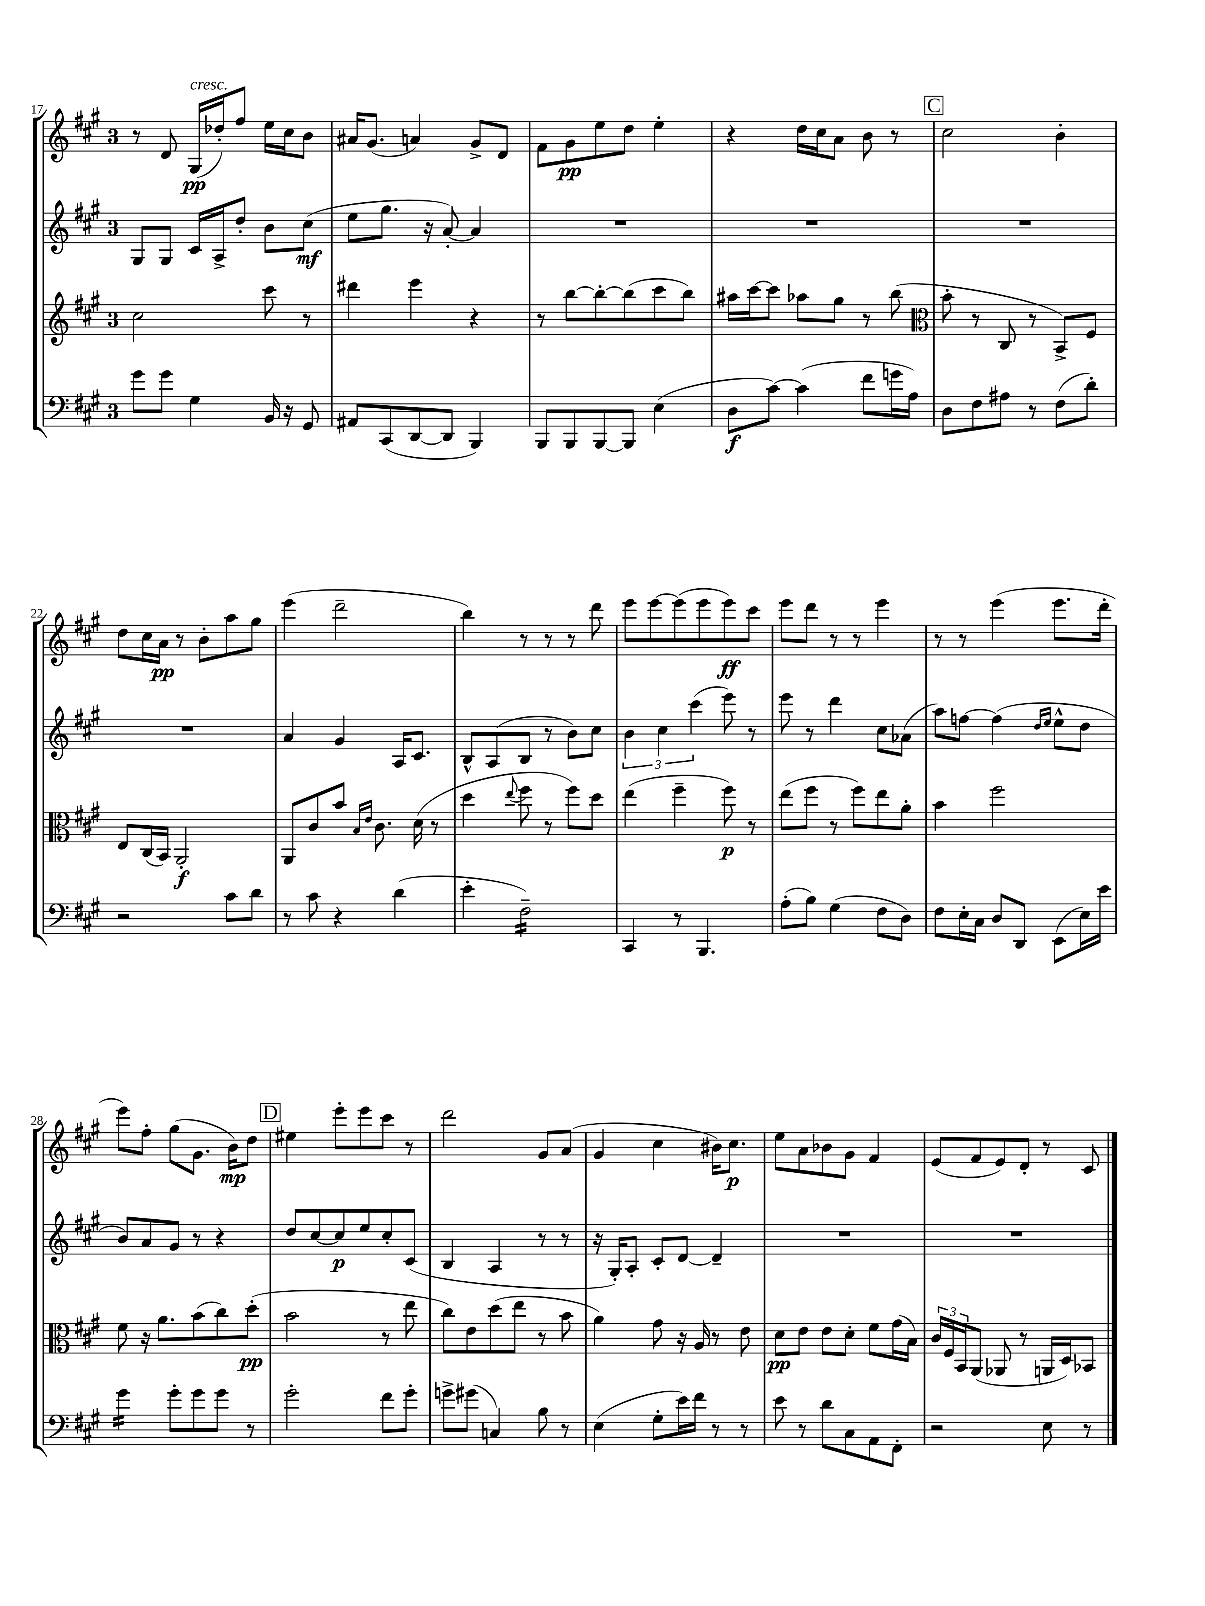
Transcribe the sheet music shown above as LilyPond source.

<<
\new StaffGroup <<
\new Staff = "s0" {
    \clef treble \key a \major \once \override Staff.TimeSignature.style = #'single-digit \time 3/4
    r8 d'8 gis16\pp^\markup { \italic "cresc." }( des''16-.) fis''8 e''16 cis''16 b'8 |
    ais'16 gis'8.( a'4) gis'8-> d'8 |
    fis'8 gis'8\pp e''8 d''8 e''4-. |
    r4 d''16 cis''16 a'8 b'8 r8 |
    \mark \markup { \box "C" } cis''2 b'4-. |
    d''8 cis''16 a'16\pp r8 b'8-. a''8 gis''8 |
    e'''4( d'''2-- |
    b''4) r8 r8 r8 d'''8 |
    e'''8 e'''8~ e'''8( e'''8 e'''8\ff) cis'''8 |
    e'''8 d'''8 r8 r8 e'''4 |
    r8 r8 e'''4( e'''8. d'''16-. |
    e'''8) fis''8-. gis''8( gis'8. b'16\mp) d''8 |
    \mark \markup { \box "D" } eis''4 e'''8-. e'''8 cis'''8 r8 |
    d'''2 gis'8 a'8( |
    gis'4 cis''4 bis'16) cis''8.\p |
    e''8 a'8 bes'8 gis'8 fis'4 |
    e'8( fis'8 e'8) d'8-. r8 cis'8 \bar "|." |
}
\new Staff = "s1" {
    \clef treble \key a \major \once \override Staff.TimeSignature.style = #'single-digit \time 3/4
    gis8 gis8 cis'16 a16-> d''8-. b'8 cis''8\mf( |
    e''8 gis''8. r16 a'8~-.) a'4 |
    R2. |
    R2. |
    \mark \markup { \box "C" } R2. |
    R2. |
    a'4 gis'4 a16 cis'8. |
    b8-^ a8( b8 r8 b'8) cis''8 |
    \tuplet 3/2 { b'4 cis''4 cis'''4( } e'''8) r8 |
    e'''8 r8 d'''4 cis''8 aes'8( |
    a''8) f''8~ f''4( \grace { d''16 e''16 } e''8-^ d''8 |
    b'8) a'8 gis'8 r8 r4 |
    \mark \markup { \box "D" } d''8 cis''8~ cis''8\p e''8 cis''8-. cis'8( |
    b4 a4 r8 r8 |
    r16 gis16-.) a8-. cis'8-. d'8~ d'4-- |
    R2. |
    R2. \bar "|." |
}
\new Staff = "s2" {
    \clef treble \key a \major \once \override Staff.TimeSignature.style = #'single-digit \time 3/4
    cis''2 cis'''8 r8 |
    dis'''4 e'''4 r4 |
    r8 b''8~ b''8~-. b''8( cis'''8 b''8) |
    ais''16 cis'''16~ cis'''8 aes''8 gis''8 r8 b''8( |
    \mark \markup { \box "C" } \clef alto b'8-. r8 cis8 r8 b,8->) fis8 |
    e8 cis16( b,16) a,2-.\f |
    a,8 cis'8 b'8 \grace { b16 e'16 } cis'8. d'16( r8 |
    d''4 \appoggiatura { e''8 } fis''8 r8 fis''8) d''8 |
    e''4( fis''4-- fis''8\p) r8 |
    e''8( fis''8 r8 fis''8) e''8 a'8-. |
    b'4 fis''2 |
    fis'8 r16 a'8. b'8( cis''8) d''8-.\pp( |
    \mark \markup { \box "D" } b'2 r8 e''8 |
    cis''8) e'8 d''8( e''8 r8 b'8 |
    a'4) gis'8 r16 a16 r8 e'8 |
    d'8\pp e'8 e'8 d'8-. fis'8 gis'16( b16) |
    \tuplet 3/2 { cis'16 fis16 b,16 } a,8( aes,8 r8 a,16 d16) bes,8 \bar "|." |
}
\new Staff = "s3" {
    \clef bass \key a \major \once \override Staff.TimeSignature.style = #'single-digit \time 3/4
    gis'8 gis'8 gis4 b,16 r16 gis,8 |
    ais,8 cis,8( d,8~ d,8 b,,4) |
    b,,8 b,,8 b,,8~ b,,8 e4( |
    d8\f cis'8~) cis'4( fis'8 g'16 a16) |
    \mark \markup { \box "C" } d8 fis8 ais8 r8 fis8( d'8-.) |
    r2 cis'8 d'8 |
    r8 cis'8 r4 d'4( |
    e'4-. fis2:16--) |
    cis,4 r8 b,,4. |
    a8-.( b8) gis4( fis8 d8) |
    fis8 e16-. cis16 d8 d,8 e,8( e16) e'16 |
    gis'4:16 gis'8-. gis'8 gis'8 r8 |
    \mark \markup { \box "D" } gis'2-. fis'8 gis'8-. |
    g'8-> gis'8( c4) b8 r8 |
    e4( gis8-. e'16) fis'16 r8 r8 |
    e'8 r8 d'8 cis8 a,8 fis,8-. |
    r2 e8 r8 \bar "|." |
}
>>
>>
\layout { \context { \Score currentBarNumber = #17 } }
